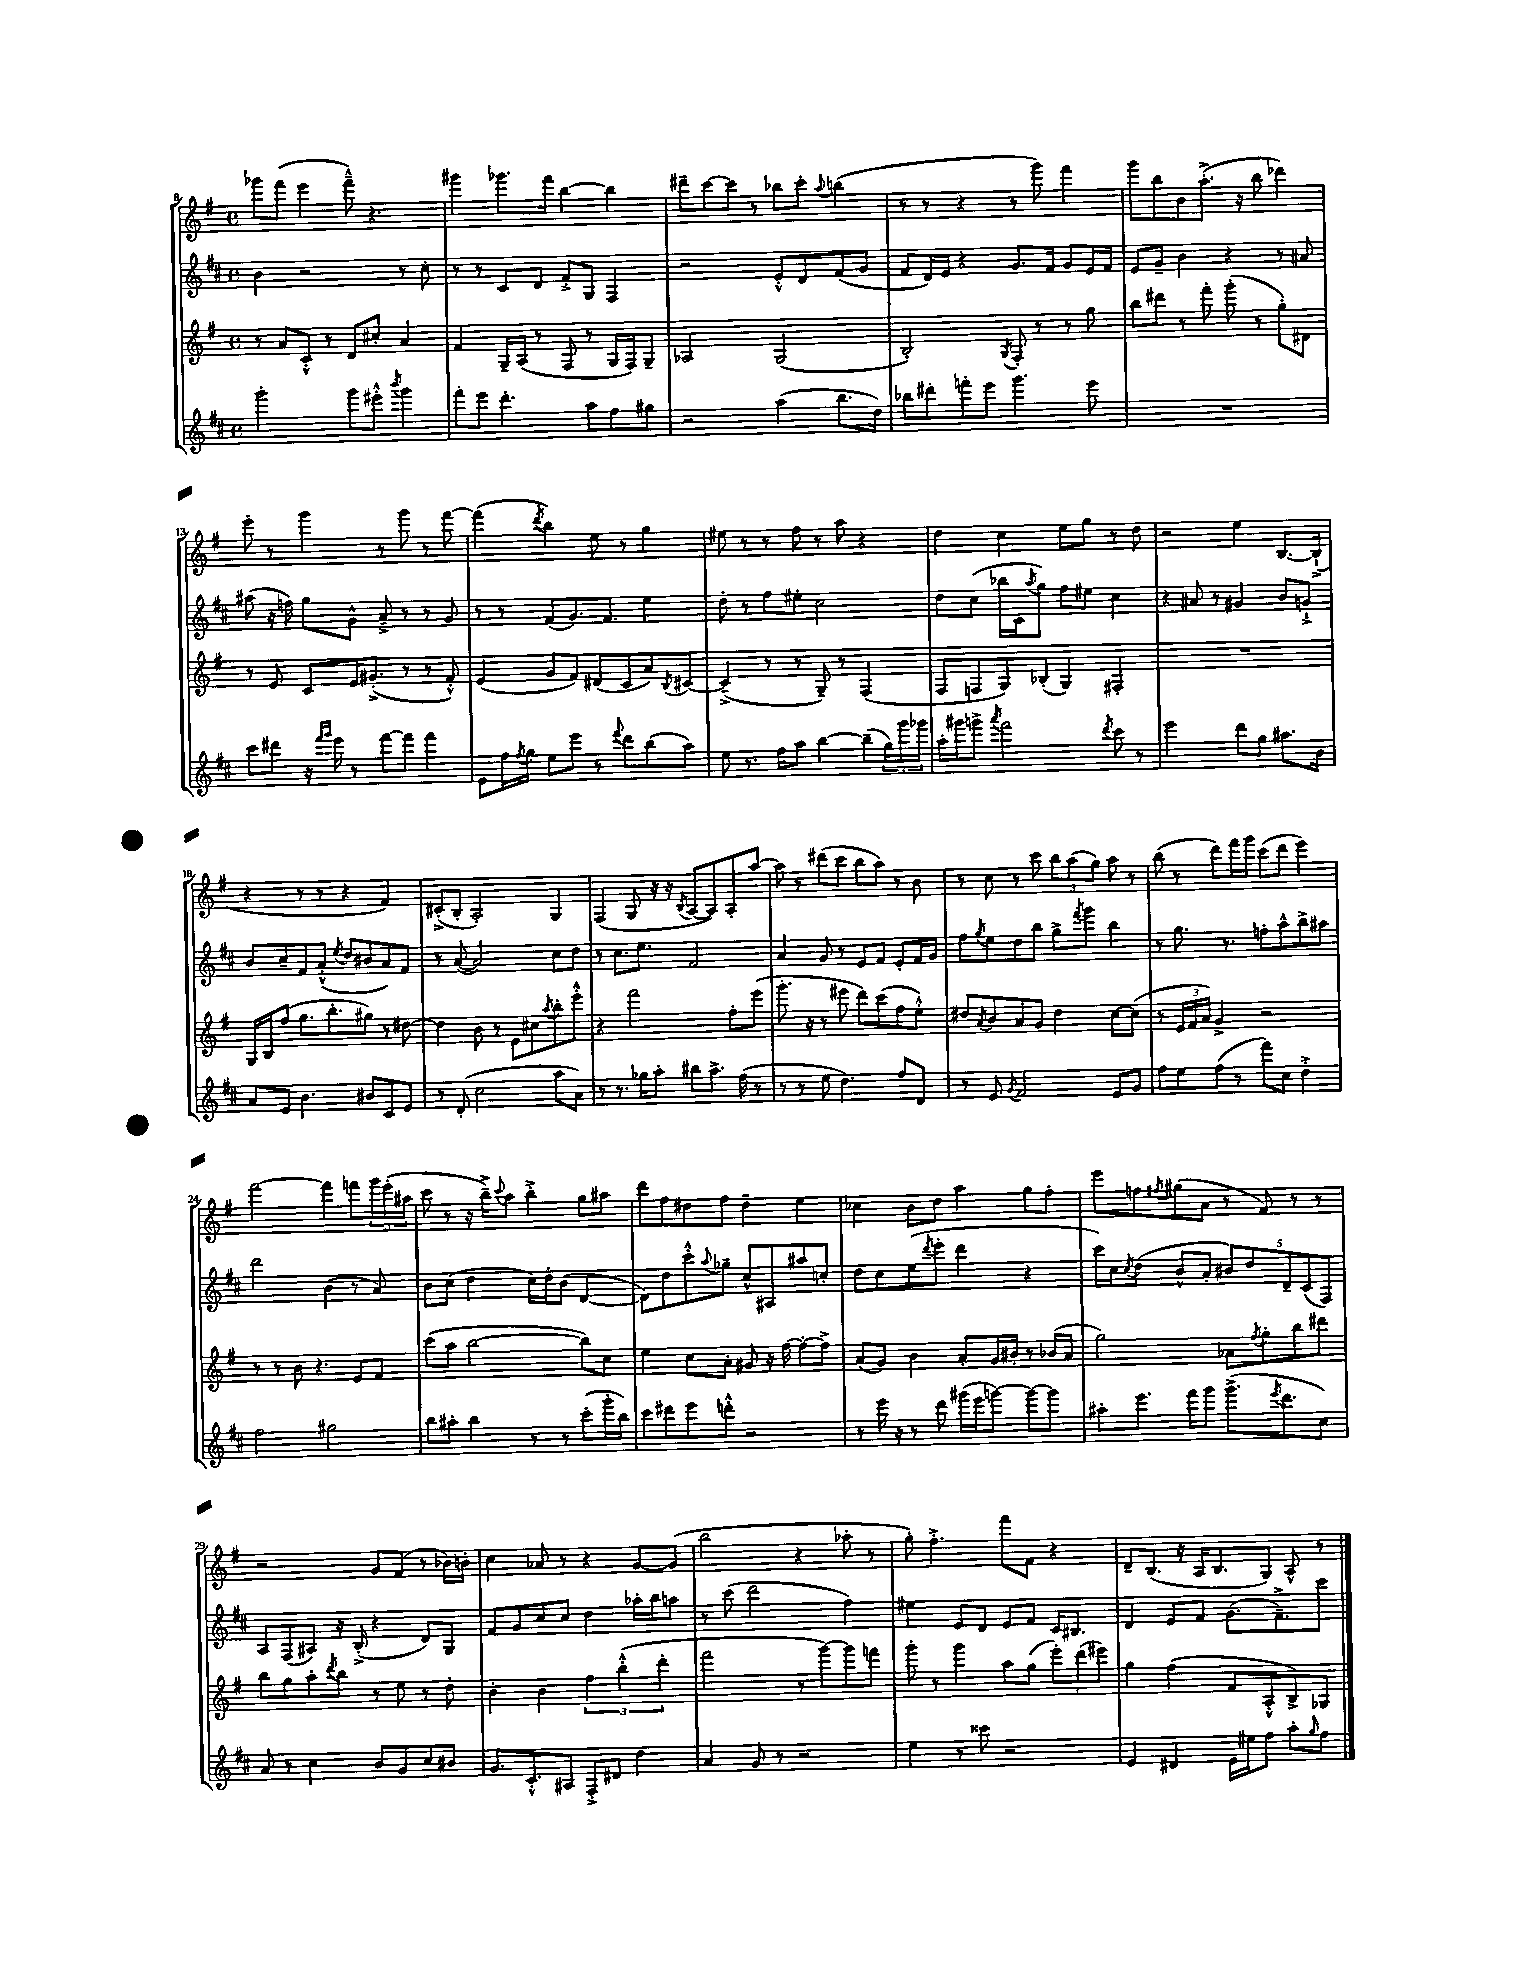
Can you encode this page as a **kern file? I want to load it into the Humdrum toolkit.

**kern	**kern	**kern	**kern
*part4	*part3	*part2	*part1
*staff4	*staff3	*staff2	*staff1
*clefG2	*clefG2	*clefG2	*clefG2
*k[f#c#]	*k[f#]	*k[f#c#]	*k[f#]
*M4/4	*M4/4	*M4/4	*M4/4
*met(c)	*met(c)	*met(c)	*met(c)
=8	=8	=8	=8
2ggg'\	8r	4b\	8ggg-X\L
.	8a/L	.	(8fff#\J
.	8c'^^/J	2r	4eee\
.	8r	.	.
8ggg\L	8d/L	.	8fff#~^^\)
8eee#X'^^\J	8cc#X'/J	.	4.r
8qbbb/	.	.	.
4ggg\	4a/	8r	.
.	.	8cc#'\	.
=9	=9	=9	=9
8fff#'\L	4f#/	8r	4ggg#X\
8eee\J	.	8r	.
4.ddd'\	16G~/LL	8c#/L	8.ggg-X\L
.	(16A/JJ	.	.
.	8r	8d/J	.
.	.	.	16fff#\Jk
.	8F#/	8f#'^/L	[4bb\
8aa\L	8r	8G/J	.
8ff#\	16G/LL	4F#/	4bb\]
.	16F#/J)	.	.
8gg#X\J	8G~/J	.	.
=10	=10	=10	=10
2r	2A-X/	2r	8ddd#X~\L
.	.	.	[8ccc\
.	.	.	8ccc\J]
.	.	.	8r
(4aa\	(2G/	8e'^^/L	8bb-X\L
.	.	8d/	8ccc'\J
.	.	.	8qqaa/
8.bb\L	.	(8f#/	(4bbn\
.	.	8g/J	.
16dd\Jk)	.	.	.
=11	=11	=11	=11
8bb-X\L	2B'/)	8f#/L	8r
8ddd#X'\	.	16d/L)	8r
.	.	16e/JJ	.
8fffn'\	.	4r	4r
8eee\J	.	.	.
.	8qG/	.	.
4.ggg\	8F#'/	8.g/L	8r
.	8r	.	8ggg\)
.	.	16f#/Jk	.
.	8r	8g/L	4fff#\
8eee\	8gg\	16e/L	.
.	.	16f#/JJ	.
=12	=12	=12	=12
1r	8bb\L	8e/L	8ggg\L
.	8ddd#X\J	8g~/J	8bb\
.	8r	4b\	8b\
.	8fff#'\	.	(8.aa'^\J
.	(8ggg'\	4r	.
.	.	.	16r
.	8r	.	8bb\
.	8gg'\L)	8r	4ddd-X\)
.	8d#X\J	8a#X/	.
!!LO:LB:g=z
=13	=13	=13	=13
8ccc#\L	8r	(8aa#X\	8eee'\
8ddd#X\J	8e/	16r	8r
.	.	16ffn\)	.
16r	8c/L	8gg\L	4ggg\
16qqfff#/LL	.	.	.
16qqggg/JJ	.	.	.
16eee\	.	.	.
8r	16e/K	8g^^\J	.
.	(8.g#X'^/J	.	.
[8fff#\L	.	8a~^/	8r
8fff#\J]	8r	8r	8ggg\
4fff#\	8r	8r	8r
.	8f#'^^/)	8g/	[8fff#\
=14	=14	=14	=14
8e\L	(4e/	8r	(4fff#\]
16ff#\L	.	8r	.
8qff#/	.	.	.
16gg\JJ	.	.	.
.	.	.	8qddd/
8ee\L	8g/L	(8f#/L	4bb\)
8eee\J	8f#/J)	8.g/)	.
8r	(8d#X/L	.	8ee\
.	.	8.f#/J	.
8qqfff#/	.	.	.
8ddd\L	8c/	.	8r
(8bb\	8a/)	4ee\	4gg\
.	8qB/	.	.
8aa\J)	[8c#X/J	.	.
=15	=15	=15	=15
8ee\	(4c#~^/]	8dd'\	8ee#X\
8.r	.	8r	8r
.	8r	8ff#\L	8r
16ff#\KL	.	.	.
8aa\J	8r	8ee#X'\J	8ff#\
[4bb\	8G~/)	2cc#\	8r
.	8r	.	8aa\
(8bb~\L]	(4F#/	.	4r
24gg\L)	.	.	.
24ggg\	.	.	.
24ggg-X\JJ	.	.	.
=16	=16	=16	=16
16aa'\LL	8F#/L	8dd\L	4dd\
16ggg#X\J	.	.	.
8gggn^\J	8Fn/	(8cc#\J	.
8qaaa/	.	.	.
2fff#\	8G/)	16bb-X\LL	4cc\
.	.	16c#\J	.
.	.	8qaa/	.
.	(8B-X'/J	8gg\J)	.
.	4G/)	8ff#\L	8ee\L
.	.	8ee#X\J	8gg\J
8qddd/	.	.	.
8ccc#\	4F#X'/	4cc#\	8r
8r	.	.	8dd\
=17	=17	=17	=17
2eee\	1r	4r	2r
.	.	8a#X/	.
.	.	8r	.
8ddd\L	.	4g#X/	4ee\
8gg\J	.	.	.
8.aa#X\L	.	8b/L	[8.B/L
.	.	8gn`^/J	.
16b\Jk	.	.	(16B`^/Jk]
!!LO:LB:g=z
=18	=18	=18	=18
8a/L	16G/LL	8b/L	4r
.	16B/J	.	.
8e/J	(8ff#/J	8cc#~/	.
4.b\	8.gg\L	8f#/	8r
.	.	(8a'^^/J	8r
.	8.bb'\	.	.
.	.	8qee/	.
.	.	8dd/L	4r
8b#X/L	8gg#X\J)	8b#X/	.
8c#/	8r	8a/)	4f#/)
8e/J	[8dd#X\	8f#/J	.
=19	=19	=19	=19
8r	4dd#\]	8r	(8c#X'^/L
(8d'/	.	([8a/	8B'/J
2cc#\	8b\	2a/])	2A'/)
.	8r	.	.
.	8e\L	.	.
.	8cc#X\	.	.
.	8qaa/	.	.
8aa\L	8bb'\	8cc#\L	4G/
8a\J)	8eee'^^\J	8dd\J	.
=20	=20	=20	=20
8r	4r	8r	(4F#/
8.r	.	8.cc#\L	.
.	2fff#\	.	8G/
16gg-X\KL	.	8.ee\J	.
8aa'\J	.	.	16r
.	.	.	16r
.	.	.	8qB/
8bb#X\L	.	2f#/	[8A/L
8.aa^\J	.	.	8A/])
.	8ff#'\L	.	8A'/
(16ff#\	.	.	.
8r	(8eee\J	.	[8aa/J
=21	=21	=21	=21
8r	8.ggg'\	4a/	8aa\]
8r	.	.	8r
.	16r	.	.
8ee\	8r	8g/	(8ddd#X\L
4.dd\)	8eee#X\	8r	8ccc\J
.	8ddd\L)	8e/L	8bb\L
.	(8ccc\	8f#/J	8aa\J)
8ff#/L	8ff#\	8e'/L	8r
8d/J	8ee'^^\J)	16f#/L	8b\
.	.	16g/JJ	.
=22	=22	=22	=22
8r	8dd#X/L	8ff#\L	8r
.	8qa/	8qgg/	.
8e/	8b/	8ee\	8cc\
8qg/	.	.	.
2f#/	8a/	8dd\	8r
.	8g/J	8bb\J	8ccc\
.	4dd#\	8gg^\L	12bb\L
.	.	.	(12aa\
.	.	8qfff#/	.
.	.	8ggg\J	.
.	.	.	12gg\J)
8e/L	[8cc\L	4bb\	8aa\
8g/J	(8cc\J]	.	8r
=23	=23	=23	=23
8ff#\L	8r	8r	(8bb\
8ee\	24e/LL	8.gg\	8r
.	24f#/	.	.
.	24a/JJ)	.	.
(8ff#\J	4g^/	.	8ddd\L)
.	.	8.r	.
8r	.	.	16fff#\L
.	.	.	16ggg\JJ
8fff#\L)	2r	8ffn'\L	(8ccc\L
8cc#\J	.	8aa^^\	8ddd\J
4dd'^\	.	8bb^\	4eee\)
.	.	8aa#X\J	.
!!LO:LB:g=z
=24	=24	=24	=24
2ff#\	8r	2ddd\	[2fff#\
.	8r	.	.
.	8b\	.	.
.	4.r	.	.
2gg#X\	.	(4b\	4fff#\]
.	8e/L	8r	8fffn\L
.	8f#/J	8a/)	24ggg\L
.	.	.	(24eee'\
.	.	.	24aa#X\JJ
=25	=25	=25	=25
8bb\L	(8ccc\L	8b\L	8ccc\
8aa#X'\J	8aa\J	(8cc#\J	8r
4bb\	[2bb\	4dd\	16r
.	.	.	16bb~^\KL)
.	.	.	8qqccc/
.	.	.	8aa\J
8r	.	16cc#\LL)	4bb'^\
.	.	16dd'\J	.
8r	.	(8b\J	.
(8ccc#'\L	8bb\L])	[4d/	8gg\L
16ggg'\L	8cc\J	.	8aa#X\J
16bb\JJ)	.	.	.
=26	=26	=26	=26
8ccc#\L	4ee\	8d\L])	8ddd\L
8ddd#X\	.	8dd\	8ff#\
8eee\	8cc\L	8ccc#'^^\	8dd#X\
.	.	8qqaa/	.
8dddn'^^\J	8a'\J	8gg-X~\J	8ff#\J
2r	8g#X/	8cc#^^/L	4dd#~\
.	16r	8A#X/	.
.	[16ff#\	.	.
.	8ff#'\L_	8aa#X/	4ee\
.	8ff#^\J]	8ccn'/J	.
=27	=27	=27	=27
8r	(8a/L	8dd\L	4cc-X\
16eee\	8g/J)	8cc#\	.
16r	.	.	.
8r	4b\	(8ee\	8b\L
.	.	8qddd/	.
8ddd\	.	8eee'\J	8dd\J
(16ggg#X\LL	8a'/L	4ddd\	4aa\
16eee\J	.	.	.
[8gggn\J)	16g/L	.	.
.	16b#X'/JJ	.	.
8ggg\L_	8r	4r	8gg\L
8ggg\J]	(16b-X/LL	.	8ff#'\J
.	16a/JJ	.	.
=28	=28	=28	=28
8aa#X'\L	2gg\)	16ccc#\LL)	8eee\L
.	.	16cc#\J	.
.	.	8qcc#/	.
8.eee\J	.	(8dd\J	8ffn\
.	.	.	8qff#X/
.	.	8b^^/L	(8gg#X\
16fff#\KL	.	.	.
8ggg\J	.	8a'/J	8a\J
(8.ggg^\L	8a-X\L	10b#X/L)	8r
.	.	10dd/	.
.	8qff#/	.	.
.	8gg'\	.	8f#/)
8qeee/	.	.	.
8.ddd\	.	.	.
.	.	10d~/	.
.	8bb\	.	8r
.	.	(10c#/	.
8cc#\J)	8ddd#X\J	.	8r
.	.	10F#/J)	.
!!LO:LB:g=z
=29	=29	=29	=29
8a/	8bb\L	8A/L	2r
8r	8gg\	(8F#/	.
4cc#\	8aa'\	8A#X/J)	.
.	8qddd/	.	.
.	8bb\J	16r	.
.	.	(16B'^/	.
8b/L	8r	4r	8g/L
8g/	8ee\	.	(8f#/J
8cc#/	8r	8d/L)	8r
8b#X/J	8dd'\	8G/J	16b-X\LL)
.	.	.	16bn'\JJ
=30	=30	=30	=30
8.g/L	4b'\	8f#/L	4cc\
.	.	8g/	.
8.c#'^^/	.	.	.
.	4b\	8cc#/	8a-X/
8A#X/J	.	8cc#/J	8r
8F#'^/L	6ff#\	4dd\	4r
8d#X/J	.	.	.
.	(6bb'^^\	.	.
4dd\	.	16aa-X'\LL	[8g/L
.	.	16bb\J	.
.	6ddd'\	.	.
.	.	8aan\J	(8g/J]
=31	=31	=31	=31
4a/	2fff#\	8r	2bb\
.	.	(8ccc#\	.
8g/	.	2ddd\	.
8r	.	.	.
2r	8r	.	4r
.	[8ggg\L)	.	.
.	8ggg\]	4ff#\)	8aa-X'\
.	8fffn\J	.	8r
=32	=32	=32	=32
4ee\	8ggg'\	4ee#X\	8gg'\)
.	8r	.	4.ff#'^\
8r	4ggg\	8e/L	.
8ccc##X\	.	8d/J	.
2r	8aa\L	8e/L	8fff#\L
.	(8gg\J	8f#/J	8f#\J
.	12eee'\L)	16c#/KL	4r
.	.	8.B#X/J	.
.	(12ddd\	.	.
.	12eee#X\J)	.	.
=33	=33	=33	=33
4e/	4gg\	4d/	8d~/L
.	.	.	(8.B/J
4d#X/	(4ff#\	8e/L	.
.	.	.	16r
.	.	8f#/J	16A/KL
.	.	.	8.B/
16e\LL	8f#/L	(8.g\L	.
16ee#X\J	.	.	.
8ff#\J	8A'^^/	.	8G/J)
.	.	8.f#~^\)	.
8aa'\L	8B^/)	.	8A^^/
16qqgg/	.	.	.
8ff#\J	8G-X/J	8ccc#\J	8r
==	==	==	==
*-	*-	*-	*-
